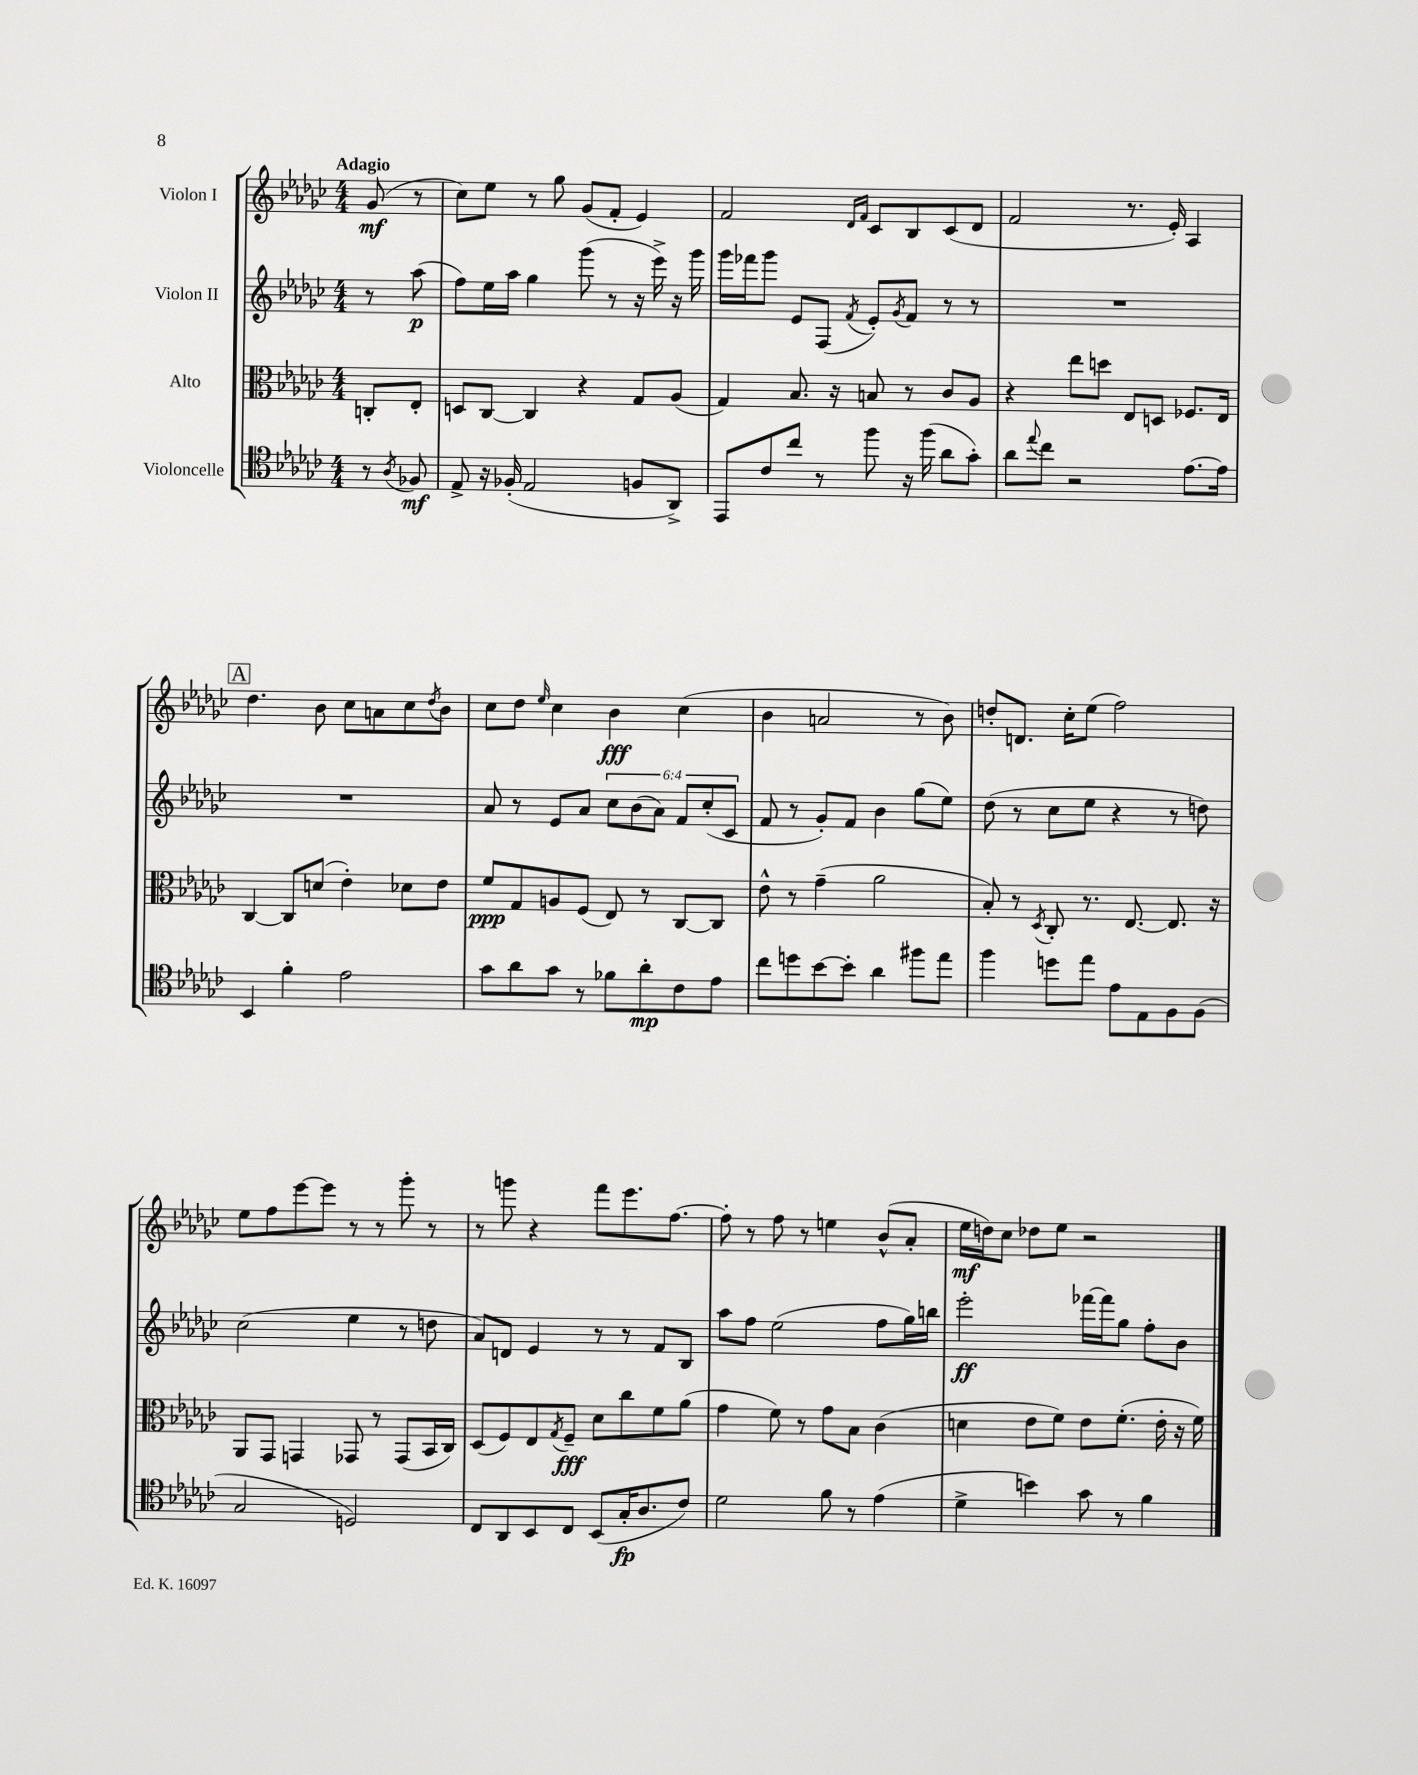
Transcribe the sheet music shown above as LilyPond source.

<<
\new StaffGroup <<
\new Staff = "s0" \with { instrumentName = "Violon I" } {
    \clef treble \key ges \major \numericTimeSignature \time 4/4 \partial 4 \tempo "Adagio"
    ges'8\mf( r8 |
    ces''8) ees''8 r8 ges''8 ges'8( f'8-. ees'4) |
    f'2 \grace { des'16 f'16 } ces'8 bes8 ces'8( des'8 |
    f'2 r8. ees'16-.) aes4 |
    \mark \markup { \box "A" } des''4. bes'8 ces''8 a'8 ces''8 \acciaccatura { des''8 } bes'8 |
    ces''8 des''8 \grace { ees''16 } ces''4 bes'4\fff ces''4( |
    bes'4 a'2 r8 bes'8) |
    d''8-. d'8. ces''16-. ees''8( f''2) |
    ees''8 f''8 ees'''8~ ees'''8 r8 r8 ges'''8-. r8 |
    r8 g'''8 r4 f'''8 ees'''8. f''8.~ |
    f''8-. r8 f''8 r8 e''4 bes'8-^( aes'8-. |
    ees''16\mf d''16) ces''8 des''8 ees''8 r2 \bar "|." |
}
\new Staff = "s1" \with { instrumentName = "Violon II" } {
    \clef treble \key ges \major \numericTimeSignature \time 4/4 \override Staff.TupletNumber.text = #tuplet-number::calc-fraction-text \partial 4
    r8 aes''8\p( |
    f''8) ees''16 aes''16 ges''4 ges'''8( r8 r16 ees'''16->) r16 ges'''16 |
    ges'''16 fes'''16 ges'''8 ees'8 f8( \acciaccatura { f'8 } ees'8-.) \acciaccatura { ges'8 } f'8 r8 r8 |
    R1 |
    \mark \markup { \box "A" } R1 |
    aes'8 r8 ees'8 aes'8 \tuplet 6/4 { ces''8 bes'8( aes'8) f'8 ces''8-.( ces'8 } |
    f'8 r8 ges'8-.) f'8 bes'4 ges''8( ees''8) |
    des''8( r8 ces''8 ees''8 r4 r8 d''8) |
    ces''2( ees''4 r8 d''8 |
    aes'8) d'8 ees'4 r8 r8 f'8 bes8 |
    aes''8 f''8 ees''2( f''8 ges''16) b''16 |
    ees'''2-.\ff fes'''16~ fes'''16 ges''8 f''8-. bes'8 \bar "|." |
}
\new Staff = "s2" \with { instrumentName = "Alto" } {
    \clef alto \key ges \major \numericTimeSignature \time 4/4 \partial 4
    c8-. ees8-. |
    d8 ces8~ ces4 r4 ges8 aes8( |
    ges4) bes8. r16 b8 r8 ces'8 aes8 |
    r4 ees''8 d''8 ees8 d8 fes8. ees16 |
    \mark \markup { \box "A" } ces4~ ces8 d'8( ees'4-.) des'8 ees'8 |
    f'8\ppp ges8 a8 f8( ees8) r8 ces8~ ces8 |
    ees'8-^ r8 ges'4--( aes'2 |
    bes8-.) r8 \acciaccatura { des8 } ces8-. r8. ees8.~ ees8. r16 |
    aes,8 ges,8 g,4 ges,8 r8 ges,8( bes,16 ces16) |
    des8( f8) ees8 \acciaccatura { ges8 } f8--\fff des'8 ces''8 f'8 aes'8( |
    ges'4 f'8) r8 ges'8 bes8 ces'4( |
    d'4 ees'8 f'8) ees'8 f'8.-.( ees'16-. r16 f'16) \bar "|." |
}
\new Staff = "s3" \with { instrumentName = "Violoncelle" } {
    \clef tenor \key ges \major \numericTimeSignature \time 4/4 \partial 4
    r8 \acciaccatura { aes8 } fes8\mf |
    ees8-> r16 fes16-.( ees2 f8 aes,8->) |
    ees,8 ces'8 ces''8 r8 f''8 r16 f''16( aes'8 ges'8-.) |
    aes'8 \appoggiatura { ees''8 } ces''8 r2 ees'8.~ ees'16 |
    \mark \markup { \box "A" } bes,4 f'4-. ees'2 |
    ges'8 aes'8 ges'8 r8 fes'8 aes'8-.\mp ces'8 ees'8 |
    ces''8 d''8 bes'8~ bes'8-. aes'4 fis''8 ees''8 |
    f''4 d''8 ees''8 ees'8 ees8 f8 f8( |
    ges2 d2) |
    ces8 aes,8 bes,8 ces8 bes,8( ges16-.\fp aes8. ces'8) |
    des'2 f'8 r8 ees'4( |
    des'4-> b'4) ges'8 r8 f'4 \bar "|." |
}
>>
>>
\layout { \context { \Score \remove "Bar_number_engraver" } }
